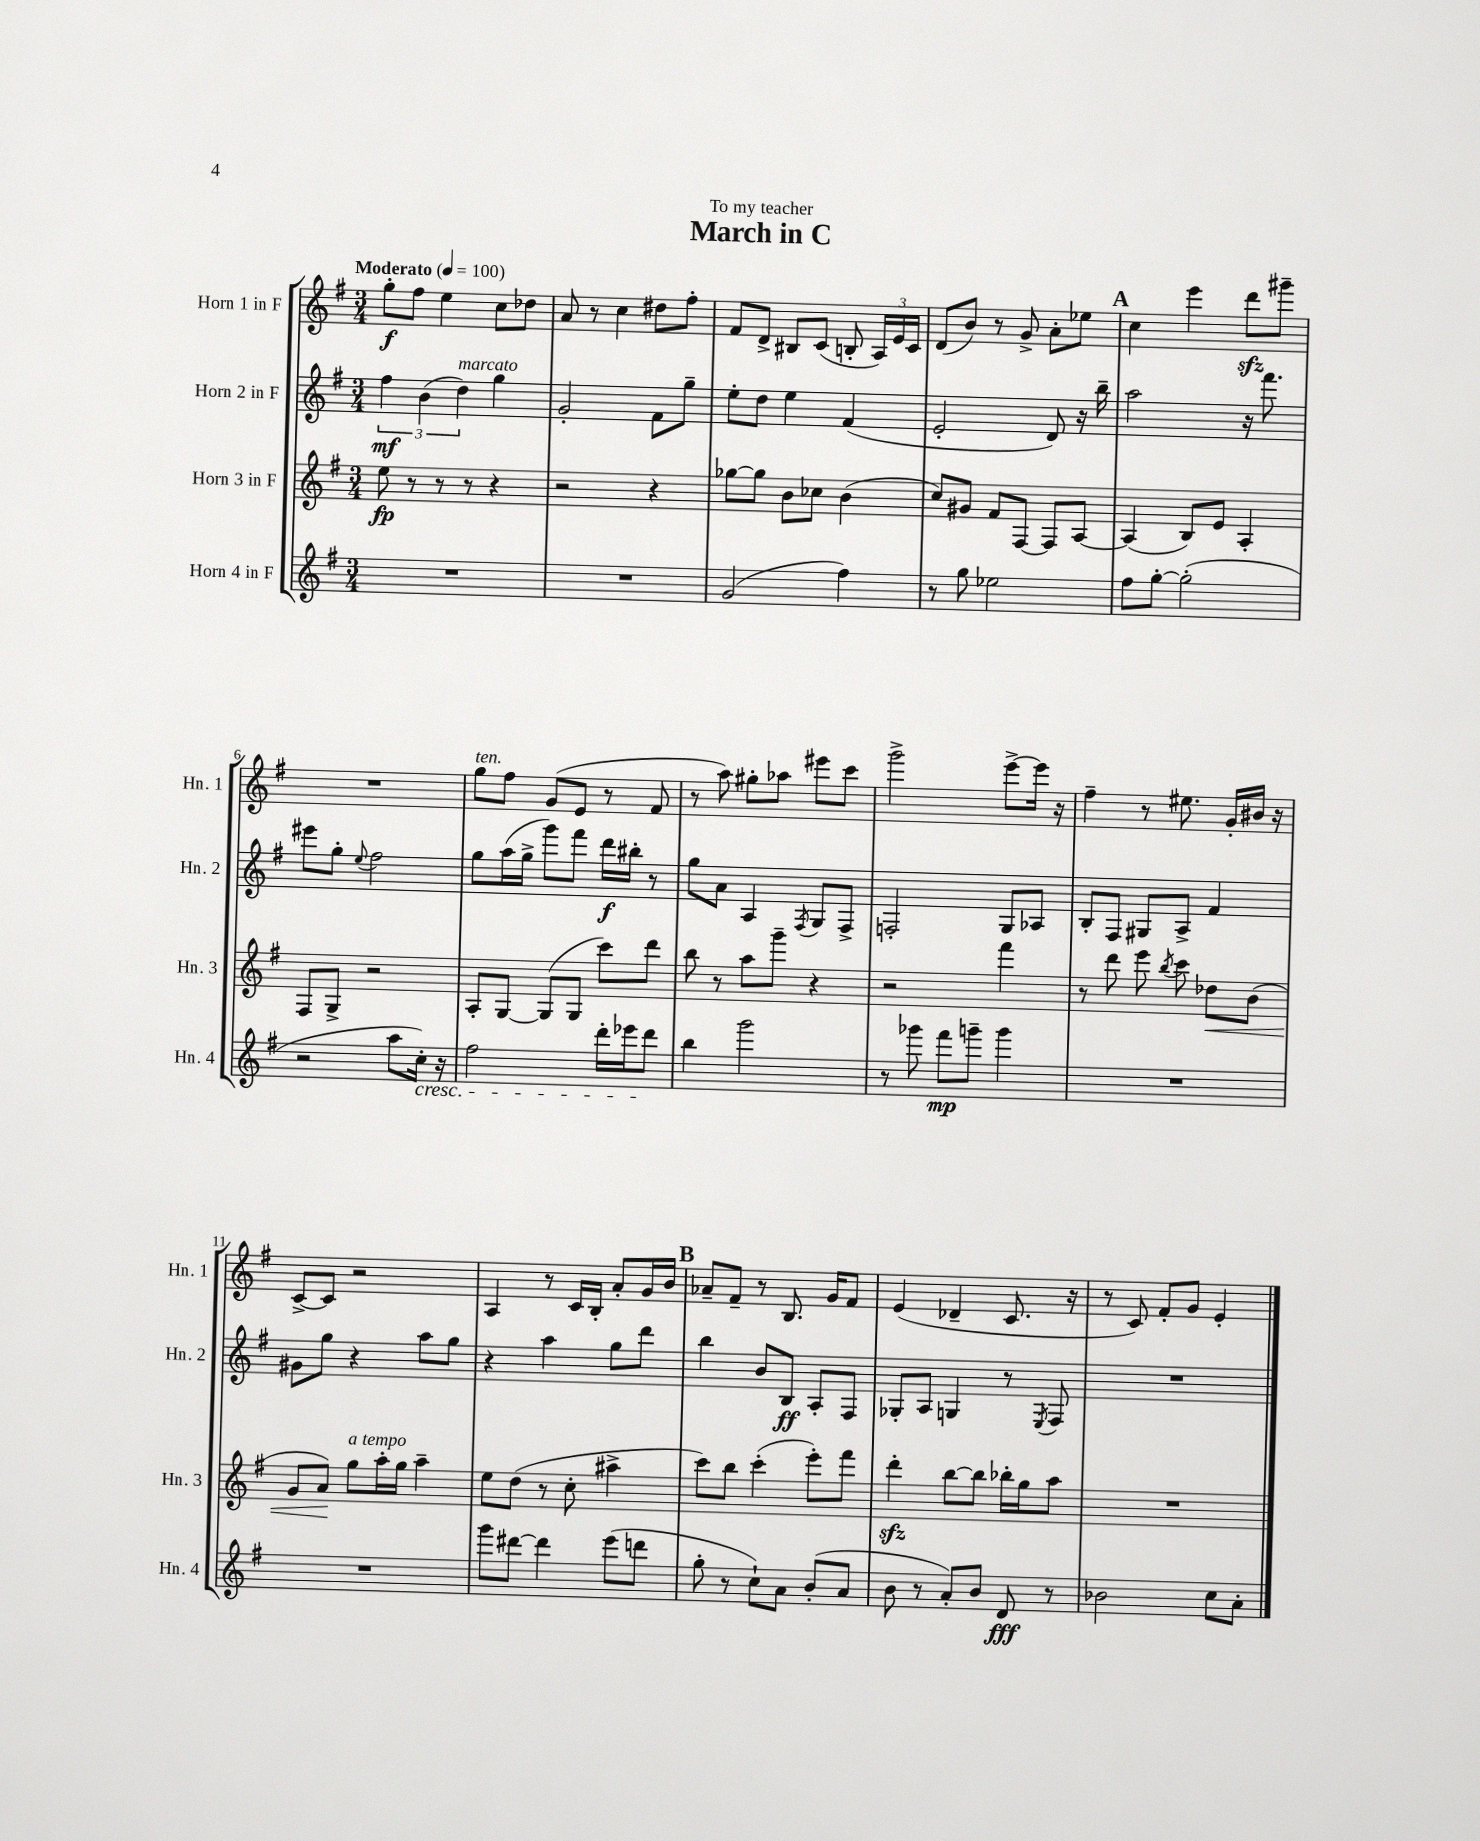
\header { title = "March in C" dedication = "To my teacher" }
<<
\new StaffGroup <<
\new Staff = "s0" \with { instrumentName = "Horn 1 in F" shortInstrumentName = "Hn. 1" } {
    \clef treble \key g \major \numericTimeSignature \time 3/4 \tempo "Moderato" 4 = 100
    \autoBeamOff g''8[-.\f fis''8] e''4 c''8[ des''8] |
    a'8 r8 c''4 dis''8[ fis''8]-. |
    fis'8[ d'8]-> bis8[ c'8]( b8-. \tuplet 3/2 { a16[) e'16 c'16] } |
    d'8[( b'8]) r8 g'8-> a'8[-. ees''8] |
    \mark \markup { \bold "A" } c''4 e'''4 d'''8[\sfz gis'''8]-- |
    R2. |
    g''8[^\markup { \italic "ten." } fis''8] g'8[( e'8] r8 fis'8 |
    r8 a''8) gis''8[-. aes''8] eis'''8[ c'''8] |
    g'''2-> e'''8[~-> e'''16] r16 |
    fis''4-- r8 eis''8. g'16[-. bis'16] r16 |
    c'8[~-> c'8] r2 |
    a4 r8 c'16[ b16]-. a'8[-. g'16 b'16] |
    \mark \markup { \bold "B" } aes'8[-- fis'8]-- r8 b8. g'16[ fis'8] |
    e'4( des'4-- c'8. r16 |
    r8 c'8) fis'8[-. g'8] e'4-. \bar "|." |
}
\new Staff = "s1" \with { instrumentName = "Horn 2 in F" shortInstrumentName = "Hn. 2" } {
    \clef treble \key g \major \numericTimeSignature \time 3/4
    \autoBeamOff \tuplet 3/2 { fis''4\mf b'4( d''4^\markup { \italic "marcato" }) } g''4 |
    g'2-. fis'8[ g''8]-- |
    e''8[-. d''8] e''4 fis'4( |
    e'2-. d'8) r16 b''16-- |
    \mark \markup { \bold "A" } a''2 r16 fis'''8. |
    eis'''8[ g''8]-. \appoggiatura { e''8 } fis''2 |
    g''8[ a''16( g''16]-> g'''8[) fis'''8] d'''16[\f bis''16]-. r8 |
    g''8[ a'8] a4 \acciaccatura { fis8 } g8[ fis8]-> |
    f2-. g8[ aes8] |
    b8[-. fis8] gis8[ a8]-> fis'4 |
    gis'8[ g''8] r4 a''8[ g''8] |
    r4 a''4 g''8[ d'''8] |
    \mark \markup { \bold "B" } b''4 b'8[ b8]\ff a8[-. fis8] |
    ges8[-. a8] g4 r8 \acciaccatura { e8 } fis8 |
    R2. \bar "|." |
}
\new Staff = "s2" \with { instrumentName = "Horn 3 in F" shortInstrumentName = "Hn. 3" } {
    \clef treble \key g \major \numericTimeSignature \time 3/4
    \autoBeamOff e''8\fp r8 r8 r8 r4 |
    r2 r4 |
    ges''8[~ ges''8] b'8[ ces''8] b'4( |
    c''8[) gis'8] fis'8[ fis8]~ fis8[ a8]~ |
    \mark \markup { \bold "A" } a4( b8[) e'8] a4-. |
    fis8[ g8]-> r2 |
    a8[-. g8]~ g8[( g8] c'''8[) d'''8] |
    b''8 r8 a''8[ g'''8]-- r4 |
    r2 fis'''4 |
    r8 d'''8 e'''8 \acciaccatura { b''8 } c'''8 des''8[\< b'8]( |
    g'8[ a'8]\!) g''8[^\markup { \italic "a tempo" } a''16-. g''16] a''4-- |
    e''8[ d''8]( r8 c''8-. ais''4-> |
    \mark \markup { \bold "B" } c'''8[) b''8] c'''4-.( e'''8[-.) fis'''8] |
    d'''4-.\sfz b''8[~ b''8] bes''16[-. g''16 a''8] |
    R2. \bar "|." |
}
\new Staff = "s3" \with { instrumentName = "Horn 4 in F" shortInstrumentName = "Hn. 4" } {
    \clef treble \key g \major \numericTimeSignature \time 3/4
    \autoBeamOff R2. |
    R2. |
    g'2( fis''4) |
    r8 g''8 ees''2 |
    \mark \markup { \bold "A" } fis''8[ g''8]~-. g''2-.( |
    r2 a''8[ c''16]-.\cresc) r16 |
    fis''2 d'''16[-. ees'''16 d'''8]\! |
    b''4 g'''2 |
    r8 ges'''8 fis'''8[\mp g'''8]-- g'''4 |
    R2. |
    R2. |
    g'''8[ dis'''8]~ dis'''4 e'''8[( d'''8] |
    \mark \markup { \bold "B" } g''8-. r8 c''8[-!) a'8] b'8[-.( a'8] |
    b'8 r8 a'8[-.) b'8] d'8\fff r8 |
    bes'2 c''8[ a'8]-. \bar "|." |
}
>>
>>
